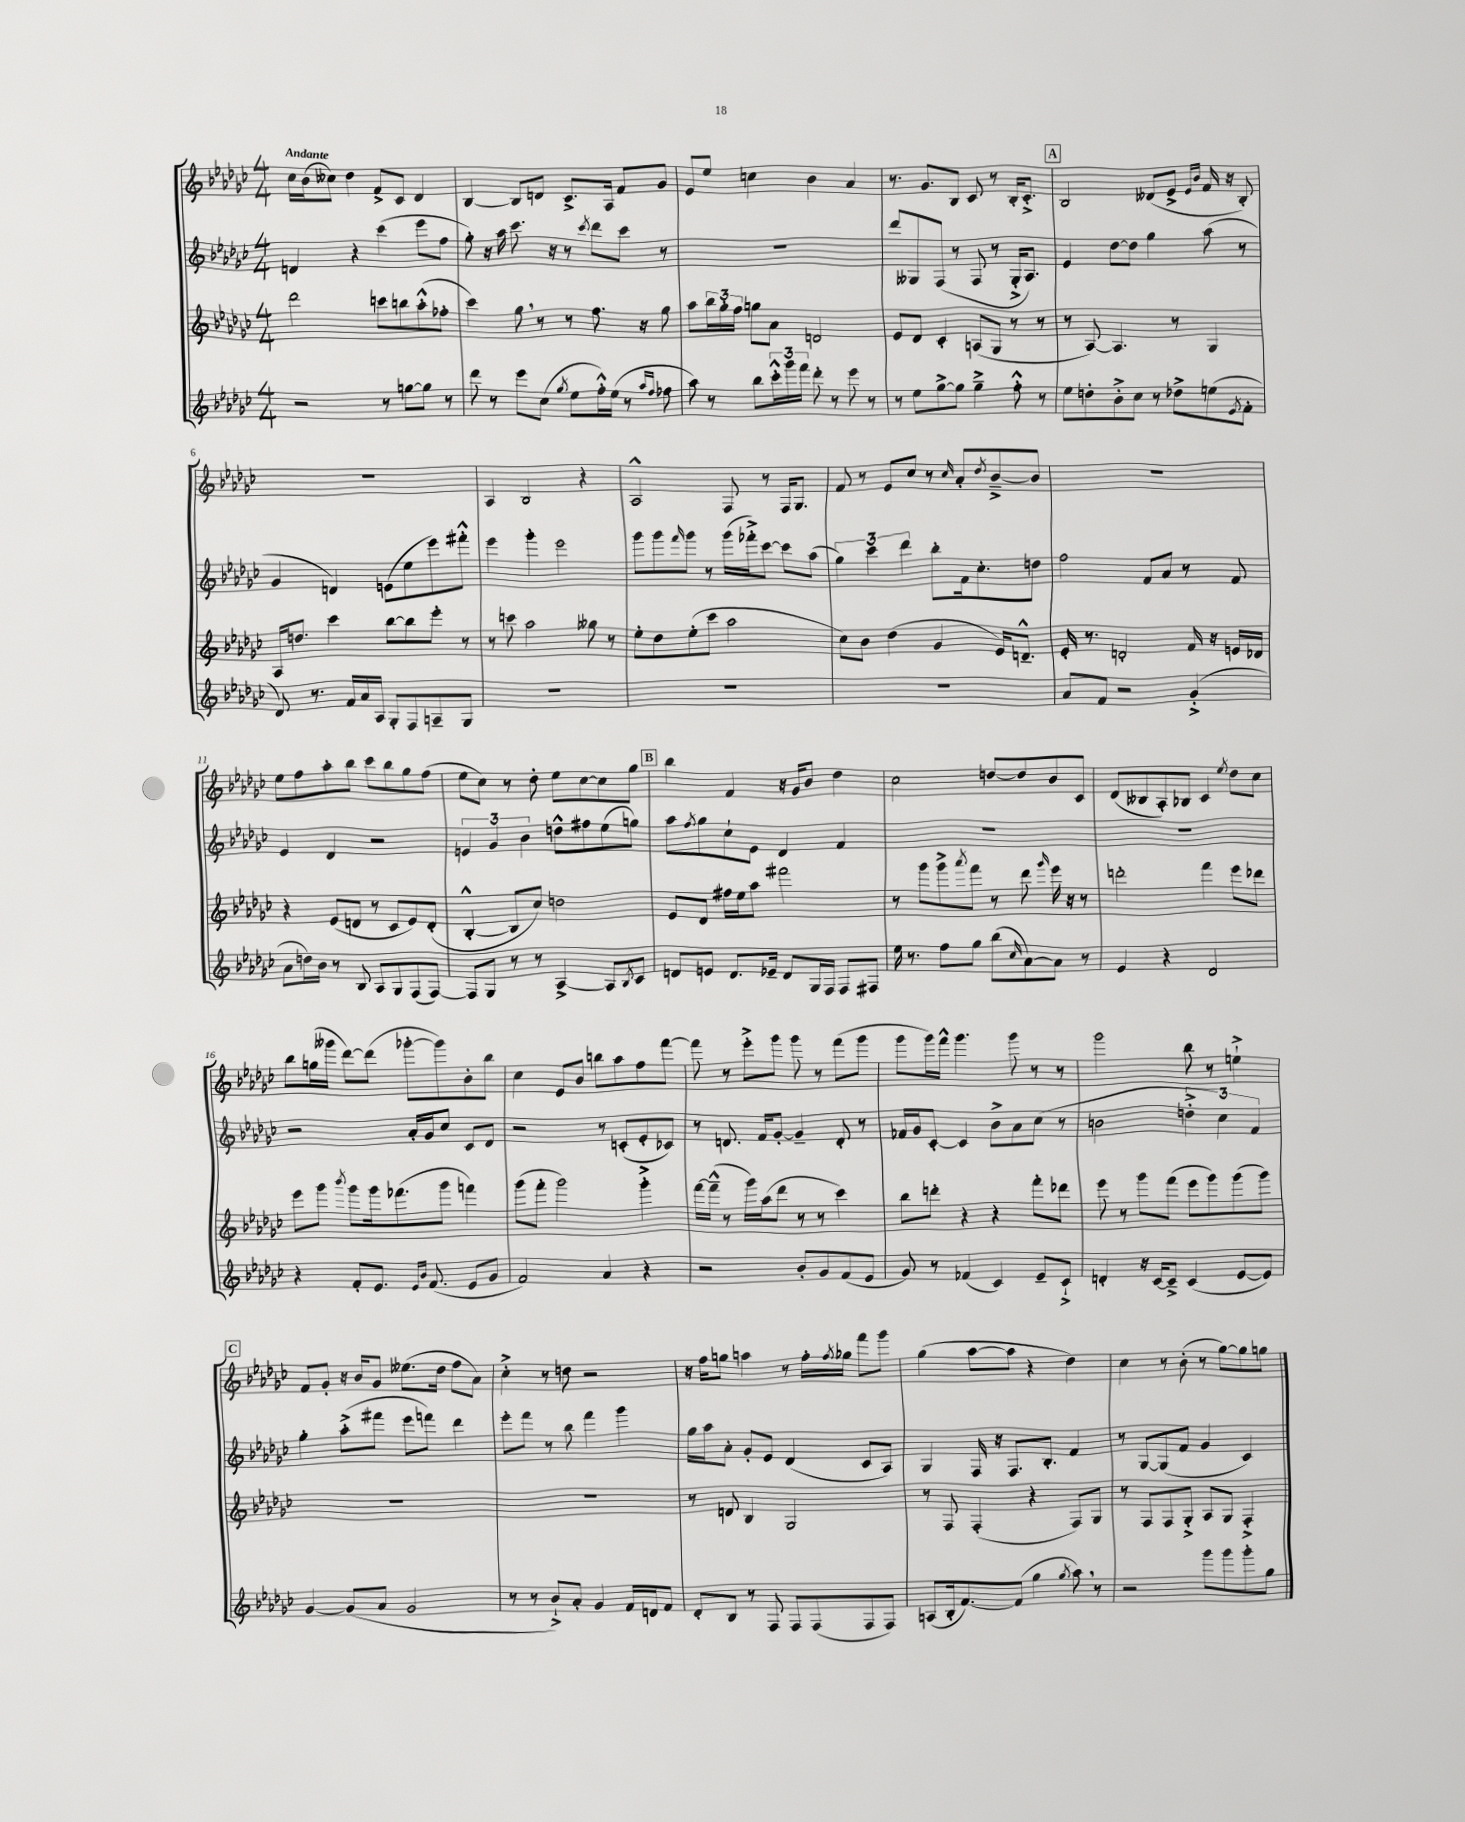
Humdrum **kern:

**kern	**kern	**kern	**kern
*part4	*part3	*part2	*part1
*staff4	*staff3	*staff2	*staff1
*clefG2	*clefG2	*clefG2	*clefG2
*k[b-e-a-d-g-c-]	*k[b-e-a-d-g-c-]	*k[b-e-a-d-g-c-]	*k[b-e-a-d-g-c-]
*M4/4	*M4/4	*M4/4	*M4/4
=1	=1	=1	=1
!	!	!	!LO:TX:a:B:t=Andante
2r	2ddd-\	4dn/	16cc-\LL
.	.	.	(16b-\J
.	.	.	8cc--X\J)
.	.	4r	4dd-\
8r	8cccn\L	(4ccc-\	8f^/L
[8ggn\L	8bbn\	.	8c-/J
8gg\J]	(8aa-'^^\	8eee-\L	4d-/
8r	8ff-X'\J	8ff\J	.
=2	=2	=2	=2
8ddd-\	4ccc-\)	8gg-'\)	[4B-/
8r	.	16r	.
.	.	16aa-\	.
8eee-\L	8gg-,\	8.ccc-\	8B-/L]
(8cc-\J	8r	.	8dn/J
.	.	16r	.
8qgg-/	.	.	.
8ee-\L	8r	8r	8.c-^/L
.	.	8qccc-/	.
16ff'^^\L)	8.ff\	8ddd-\L	.
(16ee-\JJ	.	.	16A-/Jk
8r	.	8ccc-\J	8f/L
.	16r	.	.
16qqaa-/LL	.	.	.
16qqff/JJ	.	.	.
8ff-X\	8gg-\	8r	8g-/J
=3	=3	=3	=3
8aa-\)	8aa-\L	1r	8e-/L
8r	24bb-\L	.	8ee-/J
.	24gg-'\	.	.
.	24ff\JJ	.	.
8bb-\L	8ggn\L	.	4ccn\
24ccc-'^^\L	8a-\J	.	.
24ggg-\	.	.	.
24fff\JJ	.	.	.
8ddd-'\	2dn/	.	4b-\
8r	.	.	.
8eee-\	.	.	4a-/
8r	.	.	.
=4	=4	=4	=4
8r	8e-/L	8ddd-/L	8.r
8ee-\L	8d-/J	8G--X/	.
.	.	.	8.g-/L
[8gg-^\	4c-'/	(8F/J	.
8gg-\J]	.	8r	8B-/J
4gg-~^\	(8An/L	8F/	8c-/
.	8G-/J	8r	8r
8ff'^^\	8r	16G--'^/KL	16B-'/KL
.	.	8.A-/J)	8.c-'^/J
8r	8r	.	.
!!LO:REH:place=s1:t=A
=5	=5	=5	=5
8ee-\L	8r	4e-/	2B-/
8ddn'\	[8A-/)	.	.
8b-'^\	4.A-/]	[8dd-\L	.
8cc-\J	.	8dd-\J]	.
8r	.	4gg-\	(8d--X/L
8dd-X^\L	8r	.	8e-^/J
.	.	.	16qqe-/LL
.	.	.	16qqb-/JJ
(8een\	4G-/	(8aa-\	16f/
.	.	.	16r
8qe-/	.	.	.
8f'\J	.	8r	8B-'/)
!!LO:LB:g=z
=6	=6	=6	=6
8d-/)	16A-/KL	4g-/	1r
.	8.ddn/J	.	.
8.r	.	.	.
.	4ccc-\	4dn/)	.
16f/LL	.	.	.
16a-/	.	.	.
16A-/JJ	.	.	.
8G-'/L	[8bb-\L	(8en\L	.
8F/	8bb-\]	8ee-\	.
8An~/	8eee-'\J	8eee-\)	.
8G-/J	8r	8fff#X'^^\J	.
=7	=7	=7	=7
1r	8r	4eee-\	4A-/
.	8cccn\	.	.
.	2aa-\	4ggg-'\	2B-/
.	.	2eee-\	.
.	8gg--X\	.	4r
.	8r	.	.
=8	=8	=8	=8
1r	8ee-'\L	8ggg-\L	2A-^^/
.	8dd-\	8ggg-\	.
.	.	16qqfff/	.
.	(8ee-'\	8ggg-\J	.
.	8ccc-\J	8r	.
.	2aa-\	(16ggg-\LL	8F/
.	.	16fff-X'^\J)	.
.	.	[8ccc-\J	8r
.	.	8ccc-\L]	16F/KL
.	.	.	8.G-/J
.	.	(8aa-\J	.
=9	=9	=9	=9
1r	8cc-\L)	6gg-\)	8f/
.	8b-\J	.	8r
.	.	6ccc-\	.
.	(4dd-\	.	8e-/L
.	.	6ddd-\	.
.	.	.	8cc-/J
.	4g-/	8bb-'\L	8r
.	.	.	16qqcc-/
.	.	16f\k	8a-'/L
.	.	8.cc-'\	.
.	.	.	8qdd-/
.	16e-/KL)	.	[8b-~^/
.	8.dn~^^/J	.	.
.	.	8ddn\J	8b-/J]
=10	=10	=10	=10
8a-/L	16e-'/	2ff\	1r
.	8.r	.	.
8f/J	.	.	.
2r	2dn'/	.	.
.	.	8f/L	.
.	.	8a-/J	.
(4g-'^/	16f/	8r	.
.	16r	.	.
.	16en/LL	8f/	.
.	16d-X/JJ	.	.
!!LO:LB:g=z
=11	=11	=11	=11
8a-\L	4r	4e-/	8ee-\L
16ddn\L)	.	.	8ff\
16b-\JJ	.	.	.
8r	(8e-/L	4d-/	8aa-'\
8B-/	8dn/J	.	8bb-\J
8A-/L	8r	2r	8ccc-\L
8G-/	8c-/L	.	8bb-\
(8F/	8e-/)	.	8gg-\
[8F/J)	(8d'/J	.	(8ff\J
=12	=12	=12	=12
8F/L]	[4B-'^^/	6en/	8ee-\L
8G-/J	.	.	8cc-\J)
.	.	6g-/	.
8r	8B-/L]	.	8r
.	.	6b-\	.
8r	8cc-/J)	.	8dd-'\
[4A-^/	2ddn\	8ddn^^\L	8ee-\L
.	.	8ff#X\	[8cc-\
8A-/L]	.	(8ee-\	8cc-\]
8qB-/	.	.	.
8c-/J	.	8ggn\J)	8gg-\J
!!LO:REH:place=s1:t=B
=13	=13	=13	=13
8dn/L	8e-/L	8aa-\L	4bb-\
.	.	8qff/	.
8en/J	8d-/J	8gg-\	.
8.d/L	16ff#X\LL	8cc-`\	4f/
.	16ee-\J	.	.
.	8aa-\J	8e-\J	.
16e-X~/Jk	.	.	.
8d/L	2fff#X\	4d-/	16r
.	.	.	16g-/KL
16G-/L	.	.	8b-/J
16F/JJ	.	.	.
8F/L	.	4f/	4dd-\
8F#X/J	.	.	.
=14	=14	=14	=14
16ee-\	8r	1r	2cc-\
8.r	.	.	.
.	8ggg-\L	.	.
8ff\L	8ggg-^\	.	.
.	8qaaa-/	.	.
8gg-\J	8fff\J	.	.
(8bb-\L	8r	.	[8ddn/L
16qqcc-/	.	.	.
[8a-\)	8ddd-\	.	8dd/]
.	16qqggg-/	.	.
8a-\J]	16eee-\	.	8b-/
.	16r	.	.
8r	8r	.	8c-/J
=15	=15	=15	=15
4e-/	2dddn'\	1r	(8d-/L
.	.	.	8B--X/
4r	.	.	8A-'/)
.	.	.	8B-X/J
2d-/	4fff\	.	4c-/
.	.	.	8qee-/
.	8eee-\L	.	8dd-\L
.	8ddd-X\J	.	8cc-\J
!!LO:LB:g=z
=16	=16	=16	=16
4r	8eee-\L	2r	8bb-\L
.	8ggg-\J	.	(16ggn\L
.	.	.	16ggg--X\JJ
.	8qbbb-/	.	.
8f'/L	8ggg-\L	.	[8ddd-\L)
8.e-/J	16ggg-\k	.	(8ddd-\J]
.	(8.fff-X\	.	.
.	.	16a-'/LL	[8ggg-X'\L
16qqe-/LL	.	.	.
16qqb-/JJ	.	.	.
(8.f/	.	16g-/J	.
.	8ggg-\J	8cc-/J	8ggg-\])
8e-/L	4fffn\)	8c-/L	8b-'\
8g-/J	.	8d-/J	8bb-\J
=17	=17	=17	=17
2f/)	(8ggg-\L	2r	4cc-\
.	8fff'\J	.	.
.	2ggg-\)	.	8e-/L
.	.	.	8b-/J
4a-/	.	8r	8bbn\L
.	.	(8cn'/L	8aa-\
4r	4ggg-'^\	8e-'/	8ff\
.	.	8c-X/J)	[8fff\J
=18	=18	=18	=18
2r	[16fff\LL	8r	8fff\]
.	(16fff~^^\JJ]	.	.
.	8r	8.dn/	8r
.	16ggg-\LL)	.	8eee-'^\L
.	(16aa-\J	16f/KL	.
.	8ddd-\J	[8g-'/J	8ggg-\J
8b-'/L	8r	4g-~/]	8ggg-\
8g-/	8r	.	8r
(8f/	4ccc-\)	8d'/	(8fff\L
8e-/J	.	8r	8ggg-\J
=19	=19	=19	=19
8g-/)	8bb-\L	16f-X/LL	8ggg-\L
.	.	16g-/J	.
8r	8dddn'\J	[8c-'/J	16ggg-\L)
.	.	.	16fff^^\JJ
(4f-X/	4r	4c-/]	4.ggg-\
4c-/)	4r	8b-^\L	.
.	.	8a-\	8ggg-\
8e-~/L	8fff'\L	(8cc-\J	8r
8c-`^/J	8ddd-X\J	8r	8r
=20	=20	=20	=20
4dn'/	8eee-\	2bn\	2ggg-\
.	8r	.	.
16r	8ggg-\L	.	.
[16c-/KL	.	.	.
8c-~^/J]	(8fff\J	.	.
(4c-/	8eee-\L	6ddn'^\	8bb-\
.	8ggg-\)	.	8r
.	.	6cc-\)	.
[8e-/L	(8ggg-\	.	4een`^\
.	.	6f/	.
8e-/J])	8ggg-\J)	.	.
!!LO:LB:g=z
!!LO:REH:place=s1:t=C
=21	=21	=21	=21
[4g-/	1r	4gg-'\	8f/L
.	.	.	8g-'/J
(8g-/L]	.	(8aa-'^\L	16r
.	.	.	16b-/KL
8a-/J	.	8fff#X\J	8g-/J
2g-/	.	8eee-\L	(8.ee--X\L
.	.	8fffn\J)	.
.	.	.	16dd-\Jk
.	.	4ddd-\	8ff\L
.	.	.	8a-\J)
=22	=22	=22	=22
8r	1r	8eee-'\L	4cc-'^\
8r	.	8fff\J	.
8b-`^/L)	.	8r	8r
8a-'/J	.	8bb-\	8ddn\
4g-/	.	4fff\	2r
16f/LL	.	4ggg-\	.
16dn/J	.	.	.
8f/J	.	.	.
=23	=23	=23	=23
8d-'/L	8r	16gg-\LL	16r
.	.	16aa-\J	16ff\KL
8B-/J	8dn/	8a-'\J	8ggn\J
8r	4B-/	8g-'/L	4aan\
8F/	.	8e-/J	.
8F/L	2G-/	(4d-/	8r
(8F/	.	.	16ff'\LL
.	.	.	8qff/
.	.	.	16gg-X\JJ
8F/	.	8c-/L	8fff\L
8F/J)	.	8A-/J)	8ggg-\J
=24	=24	=24	=24
(8An/L	8r	4G-/	(4gg-\
16B-'/k	8F/	.	.
[8.f/)	.	.	.
.	(4F'/	16F/	[8aa-\L
.	.	16r	.
(8f/J]	.	8.F/L	8aa-\J]
4gg-\	4r	.	4r
.	.	8.B-'/J	.
8qgg-/	.	.	.
8aa-,\)	8F/L)	4f/	4dd-\)
8r	8G-/J	.	.
=25	=25	=25	=25
2r	8r	8r	4cc-\
.	8F/L	[8G-/L	.
.	8F/	(8G-/]	8r
.	8G-'^/J	8f/J	(8b-'\
8ggg-\L	8A-/L	4g-/	8r
8ggg-\	8G-/J	.	[8gg-\L)
8ggg-'\	4F'^/	4c-/)	8gg-\]
8gg-\J	.	.	8ggn\J
==	==	==	==
*-	*-	*-	*-
